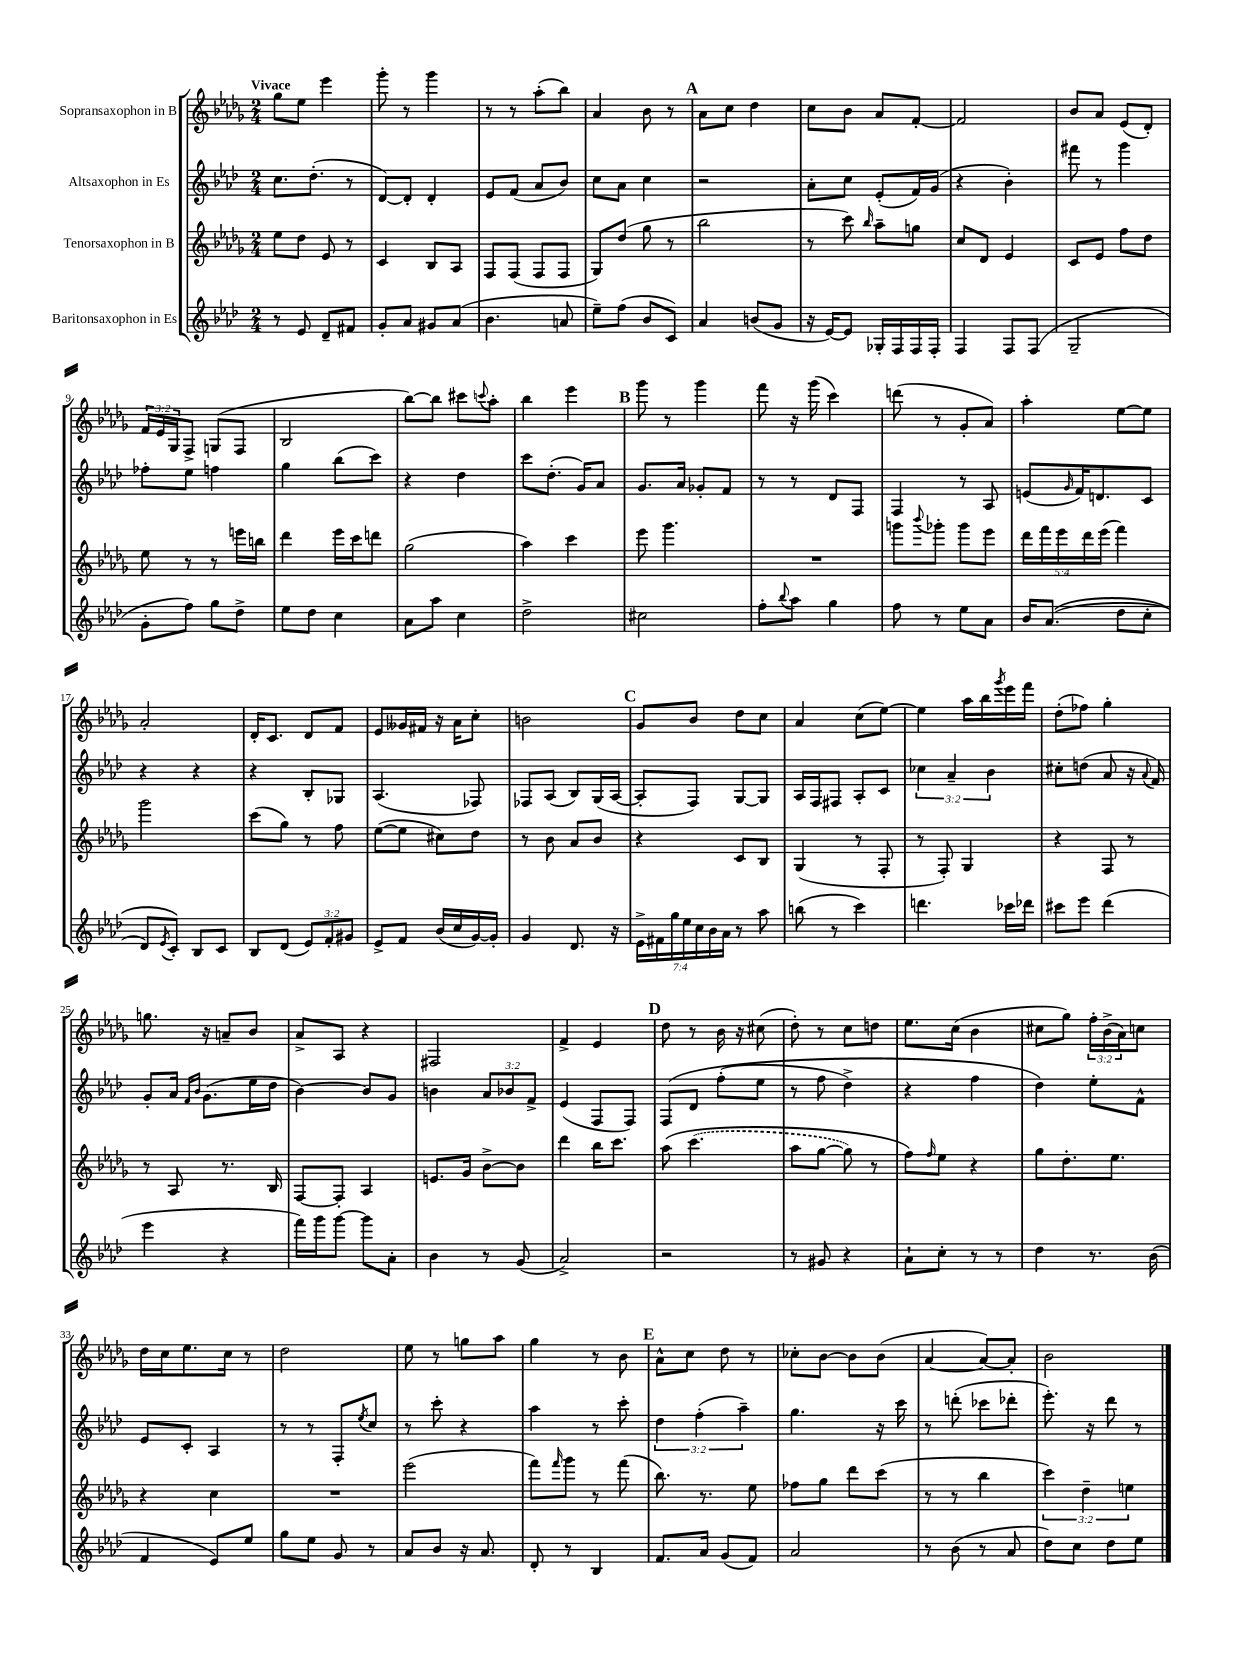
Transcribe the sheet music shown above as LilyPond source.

<<
\new StaffGroup <<
\new Staff = "s0" \with { instrumentName = "Sopransaxophon in B" } {
    \clef treble \key des \major \numericTimeSignature \time 2/4 \override Staff.TupletNumber.text = #tuplet-number::calc-fraction-text \tempo "Vivace"
    ges''8 ees''8 ees'''4 |
    ges'''8-. r8 ges'''4 |
    r8 r8 aes''8-.( bes''8) |
    aes'4 bes'8 r8 |
    \mark \markup { \bold "A" } aes'8 c''8 des''4 |
    c''8 bes'8 aes'8 f'8~-. |
    f'2 |
    bes'8 aes'8 ees'8( des'8-.) |
    \tuplet 3/2 { f'16 ees'16 ges16 } f8-> g8( f8 |
    bes2 |
    bes''8~) bes''8 cis'''8 \appoggiatura { c'''8 } aes''8-. |
    bes''4 ees'''4 |
    \mark \markup { \bold "B" } ges'''8 r8 ges'''4 |
    f'''8 r16 ges'''16( c'''4) |
    d'''8( r8 ges'8-. aes'8) |
    aes''4-. ees''8~ ees''8 |
    aes'2-. |
    des'16-. c'8. des'8 f'8 |
    ees'8 geses'16 fis'16 r16 aes'16 c''8-. |
    b'2 |
    \mark \markup { \bold "C" } ges'8 bes'8 des''8 c''8 |
    aes'4 c''8( ees''8~) |
    ees''4 aes''16 bes''16 \acciaccatura { ges'''8 } ees'''16 f'''16 |
    des''8-.( fes''8) ges''4-. |
    g''8. r16 a'8-- bes'8 |
    aes'8-> aes8 r4 |
    fis2 |
    f'4-> ees'4 |
    \mark \markup { \bold "D" } des''8 r8 bes'16 r16 cis''8( |
    des''8-.) r8 c''8 d''8 |
    ees''8. c''16( bes'4 |
    cis''8 ges''8) \tuplet 3/2 { f''16-. bes'16->( aes'16) } c''8 |
    des''16 c''16 ees''8. c''16 r8 |
    des''2 |
    ees''8 r8 g''8 aes''8 |
    ges''4 r8 bes'8 |
    \mark \markup { \bold "E" } aes'8-^ c''8 des''8 r8 |
    ces''8-. bes'8~ bes'8 bes'8( |
    aes'4~ aes'8~) aes'8-. |
    bes'2 \bar "|." |
}
\new Staff = "s1" \with { instrumentName = "Altsaxophon in Es" } {
    \clef treble \key aes \major \numericTimeSignature \time 2/4 \override Staff.TupletNumber.text = #tuplet-number::calc-fraction-text
    c''8. des''8.-.( r8 |
    des'8~) des'8-. des'4-. |
    ees'8 f'8( aes'8 bes'8) |
    c''8 aes'8 c''4 |
    \mark \markup { \bold "A" } r2 |
    aes'8-. c''8 ees'8-.( f'16) g'16( |
    r4 bes'4-.) |
    fis'''8 r8 g'''4 |
    fes''8-. ees''8 f''4 |
    g''4 bes''8( c'''8) |
    r4 des''4 |
    c'''8 des''8.-.( g'16) aes'8 |
    \mark \markup { \bold "B" } g'8. aes'16 ges'8-. f'8 |
    r8 r8 des'8 f8 |
    f4 r8 aes8 |
    e'8( \grace { g'16 } f'16) d'8. c'8 |
    r4 r4 |
    r4 bes8-. ges8 |
    aes4.( fes8) |
    fes8 aes8( bes8) g16( aes16~ |
    \mark \markup { \bold "C" } aes8-. f8) g8~ g8 |
    aes16 f16 fis8 aes8-. c'8 |
    \tuplet 3/2 { ces''4 aes'4-- bes'4 } |
    cis''8-. d''8( aes'8 r16 \appoggiatura { aes'8 } f'16) |
    g'8-. aes'16 \grace { f'16 bes'16 } g'8.( ees''16 des''16 |
    bes'4~) bes'8 g'8 |
    b'4 \tuplet 3/2 { aes'8 bes'8 f'8-> } |
    ees'4( f8 f8) |
    \mark \markup { \bold "D" } f8\( des'8 f''8-.( ees''8 |
    r8 f''8 des''4->) |
    r4 f''4 |
    des''4\) ees''8-. f'8-^ |
    ees'8 c'8-. aes4 |
    r8 r8 f8-. \acciaccatura { ees''8 } c''8 |
    r8 c'''8-. r4 |
    aes''4 r8 c'''8-. |
    \mark \markup { \bold "E" } \tuplet 3/2 { des''4 f''4-.( aes''4--) } |
    g''4. r16 c'''16 |
    r8 d'''8-.( ces'''8 des'''8-. |
    ees'''8.-.) r16 des'''8 r8 \bar "|." |
}
\new Staff = "s2" \with { instrumentName = "Tenorsaxophon in B" } {
    \clef treble \key des \major \numericTimeSignature \time 2/4 \override Staff.TupletNumber.text = #tuplet-number::calc-fraction-text
    ees''8 des''8 ees'8 r8 |
    c'4 bes8 aes8 |
    f8 f8( f8 f8 |
    ges8) des''8( ges''8 r8 |
    \mark \markup { \bold "A" } bes''2 |
    r8 c'''8) \grace { bes''16 } aes''8-- g''8 |
    c''8 des'8 ees'4 |
    c'8 ees'8 f''8 des''8 |
    ees''8 r8 r8 e'''16 b''16 |
    des'''4 ees'''16 c'''16 d'''8 |
    ges''2( |
    aes''4) c'''4 |
    \mark \markup { \bold "B" } ees'''8 ges'''4. |
    R2 |
    g'''8 \appoggiatura { bes'''8 } ges'''8-. ges'''8 ees'''8 |
    \tuplet 5/4 { des'''16 f'''16 ees'''16 des'''16 ees'''16( } f'''4) |
    ges'''2 |
    c'''8( ges''8) r8 f''8 |
    ees''8~( ees''8 cis''8) des''8 |
    r8 bes'8 aes'8 bes'8 |
    \mark \markup { \bold "C" } r4 c'8 bes8 |
    ges4( r8 f8-. |
    r8 f8-.) ges4 |
    r4 f8 r8 |
    r8 aes8 r8. bes16 |
    f8~ f8-. aes4 |
    e'8. ges'16 bes'8~-> bes'8 |
    des'''4 bes''16 c'''8. |
    \mark \markup { \bold "D" } aes''8\( \once \slurDashed c'''4.( |
    aes''8 ges''8~ ges''8) r8 |
    f''8\) \grace { f''16 } ees''8 r4 |
    ges''8 des''8.-. ees''8. |
    r4 c''4 |
    R2 |
    ees'''2( |
    f'''8) \grace { f'''16 } ges'''8 r8 f'''8( |
    \mark \markup { \bold "E" } bes''8.) r8. ees''8 |
    fes''8 ges''8 des'''8 c'''8( |
    r8 r8 bes''4 |
    \tuplet 3/2 { c'''4) des''4-- e''4 } \bar "|." |
}
\new Staff = "s3" \with { instrumentName = "Baritonsaxophon in Es" } {
    \clef treble \key aes \major \numericTimeSignature \time 2/4 \override Staff.TupletNumber.text = #tuplet-number::calc-fraction-text
    r8 ees'8 des'8-- fis'8 |
    g'8-. aes'8 gis'8 aes'8( |
    bes'4. a'8 |
    ees''8--) f''8( bes'8 c'8) |
    \mark \markup { \bold "A" } aes'4 b'8( g'8 |
    r16 ees'16~) ees'8 ges16-. f16 f16 f16-. |
    f4 f8 f8( |
    g2-- |
    g'8-. f''8) g''8 des''8-> |
    ees''8 des''8 c''4 |
    aes'8 aes''8 c''4 |
    des''2-> |
    \mark \markup { \bold "B" } cis''2 |
    f''8-. \appoggiatura { bes''8 } aes''8 g''4 |
    f''8 r8 ees''8 aes'8 |
    bes'16 aes'8.(\( des''8 c''8-. |
    des'8) \acciaccatura { ees'8 } c'8-.\) bes8 c'8 |
    bes8 des'8( \tuplet 3/2 { ees'8) f'8-. gis'8 } |
    ees'8-> f'8 bes'16( c''16 g'16~) g'16-. |
    g'4 des'8. r16 |
    \mark \markup { \bold "C" } \tuplet 7/4 { ees'16-> fis'16 g''16 ees''16 c''16 bes'16 aes'16 } r8 aes''8 |
    b''8( r8 c'''4) |
    d'''4. ces'''16 des'''16 |
    cis'''8 ees'''8 des'''4( |
    ees'''4 r4 |
    f'''16) g'''16 g'''8~ g'''8 aes'8-. |
    bes'4 r8 g'8( |
    aes'2->) |
    \mark \markup { \bold "D" } r2 |
    r8 gis'8 r4 |
    aes'8-! c''8-. r8 r8 |
    des''4 r8. bes'16( |
    f'4 ees'8) ees''8 |
    g''8 ees''8 g'8 r8 |
    aes'8 bes'8 r16 aes'8. |
    des'8-. r8 bes4 |
    \mark \markup { \bold "E" } f'8. aes'16 g'8( f'8) |
    aes'2 |
    r8 bes'8( r8 aes'8 |
    des''8) c''8 des''8 ees''8 \bar "|." |
}
>>
>>
